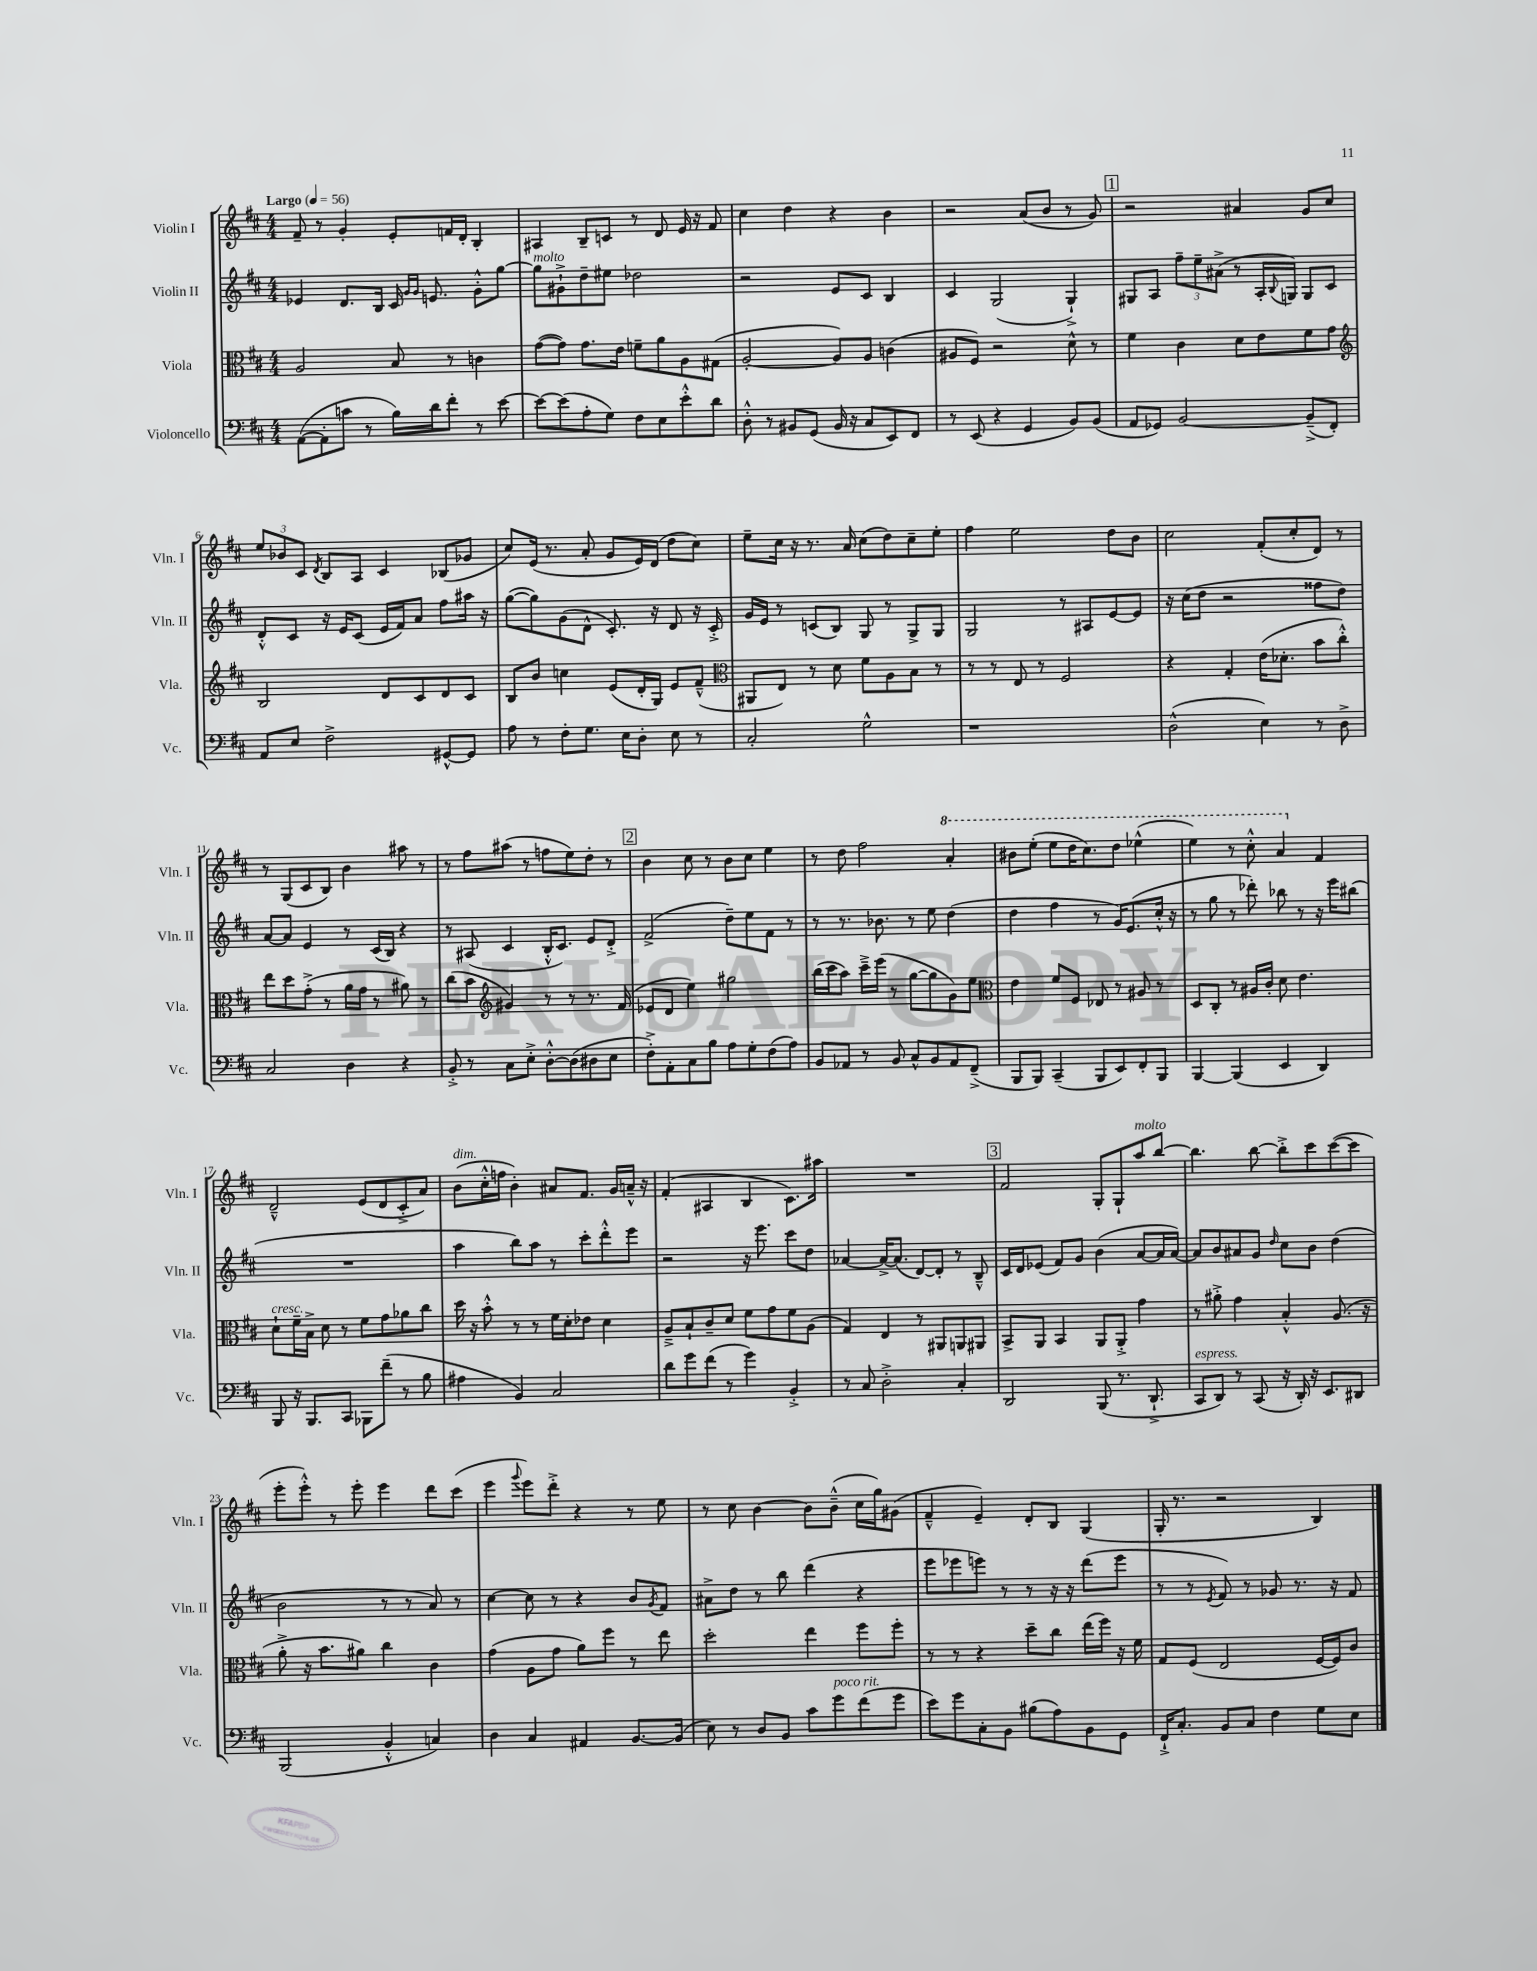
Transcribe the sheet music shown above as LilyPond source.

<<
\new StaffGroup <<
\new Staff = "s0" \with { instrumentName = "Violin I" shortInstrumentName = "Vln. I" } {
    \clef treble \key d \major \numericTimeSignature \time 4/4 \tempo "Largo" 4 = 56
    fis'8-- r8 g'4-. e'8-. f'16 d'16-. b4-. |
    ais4 b8-- c'8 r8 d'8 e'16 r16 fis'8 |
    cis''4 d''4 r4 b'4 |
    r2 a'8( b'8 r8 g'8) |
    \mark \markup { \box "1" } r2 ais'4 g'8 cis''8 |
    \tuplet 3/2 { e''8 bes'8 cis'8 } \acciaccatura { d'8 } b8 a8 cis'4 bes8( ges'8 |
    cis''8) e'16( r8. a'8-. g'8 e'16) d'16( d''8 cis''8) |
    e''8-- cis''16 r16 r8. a'16 cis''8( d''8) cis''8-- e''8-. |
    fis''4 e''2 d''8 b'8 |
    cis''2 fis'8-.( cis''8-. d'8) r8 |
    r8 g8( cis'8 b8) b'4 ais''8 r8 |
    r8 fis''8 ais''8( r8 f''8 e''8) d''8-. r8 |
    \mark \markup { \box "2" } b'4 cis''8 r8 b'8 cis''8 e''4 |
    r8 d''8 fis''2 \ottava #1 a''4-. |
    bis''8 e'''8-.( e'''8 d'''16 cis'''8.) d'''8 ees'''4-^( |
    e'''4) r8 cis'''8-.-^ a''4 \ottava #0 fis'4 |
    d'2---^ e'8( d'8 cis'8-.-> a'8) |
    b'8^\markup { \italic "dim." }( cis''16-.-^ f''16 b'4-.) ais'8 fis'8. g'16 a'16---^ r16 |
    fis'4-.( ais4 b4 cis'8.) ais''16 |
    R1 |
    \mark \markup { \box "3" } fis'2 g8-. g8-! a''8^\markup { \italic "molto" } b''8~ |
    b''4. b''8~ b''8-.-> cis'''8 cis'''8~( cis'''8 |
    e'''8-. e'''8-.-^) r8 e'''8-. e'''4 d'''8 cis'''8( |
    e'''4 \appoggiatura { g'''8 } e'''8) d'''8-.-> r4 r8 e''8 |
    r8 cis''8 b'4~ b'8 b'8---^( cis''16 g''16) gis'8( |
    fis'4---^ e'4--) d'8-. b8 g4( |
    g16-. r8. r2 b4) \bar "|." |
}
\new Staff = "s1" \with { instrumentName = "Violin II" shortInstrumentName = "Vln. II" } {
    \clef treble \key d \major \numericTimeSignature \time 4/4
    ees'4 d'8. b16 cis'16 \grace { g'16 g'16 } e'8. g'8-.-^ g''8~ |
    g''8^\markup { \italic "molto" } gis'8-!-> d''8-- eis''8 des''2 |
    r2 e'8 cis'8 b4 |
    cis'4 g2( g4-!->) |
    \mark \markup { \box "1" } gis8 a8 \tuplet 3/2 { fis''8-- e''8-- ais'8->( } r8 a16-. \appoggiatura { b8 } g16) g8 cis'8 |
    d'8-.-^ cis'8 r16 e'16 cis'8( e'16 fis'16) a'8 fis''8 ais''16 r16 |
    g''8~( g''8) g'8( d'8-^ cis'8.-.) r16 d'8 r16 cis'16-.-> |
    g'16 e'16 r8 c'8( b8) g8 r8 g8-> g8 |
    g2 r8 ais8 e'8~ e'8 |
    r16 cis''16( d''8 r2 fisis''8 d''8) |
    a'8~ a'8 e'4 r8 cis'16( b16) r4 |
    r8 ais8( cis'4 b16-.-^ cis'8.) e'8 d'8-.-> |
    \mark \markup { \box "2" } fis'2->( d''8--) e''8 fis'8 r8 |
    r8 r8. bes'8. r8 e''8 d''4( |
    d''4 fis''4 r8 g'16) e'8.( cis''16-.-^ r16 |
    r8 g''8 r8 des'''8-.) bes''8 r8 r16 e'''16 bis''8( |
    R1 |
    a''4 b''8) a''8 r8 cis'''8-. d'''8-.-^ e'''8 |
    r2 r16 e'''8. cis'''8 d''8 |
    aes'4~ aes'16~-> aes'8.( d'8~) d'8-. r8 b8---^ |
    \mark \markup { \box "3" } cis'16 d'16 ees'8( fis'8) g'8 b'4( a'8~ a'16 a'16~) |
    a'8 b'8 ais'8 g'8 \grace { d''16 } cis''8 b'8 d''4( |
    b'2 r8 r8 a'8) r8 |
    cis''4~ cis''8 r8 r4 b'8 \acciaccatura { g'8 } fis'8 |
    ais'8-> d''8 r8 b''8 d'''4( r4 |
    e'''8 ees'''8 e'''8) r8 r8 r16 r16 d'''8( e'''8 |
    r8 r8 \acciaccatura { e'8 } fis'8) r8 ges'8 r8. r16 fis'8 \bar "|." |
}
\new Staff = "s2" \with { instrumentName = "Viola" shortInstrumentName = "Vla." } {
    \clef alto \key d \major \numericTimeSignature \time 4/4
    a2 b8 r8 c'4 |
    g'8~( g'8) g'8. e'16 f'8-- a'8 a8 gis8( |
    a2~-. a8) a8 c'4( |
    ais8 fis8) r2 d'8-^ r8 |
    \mark \markup { \box "1" } fis'4 cis'4 d'8 e'8 fis'8 g'8 |
    \clef treble b2 d'8 cis'8 d'8 cis'8 |
    b8 b'8 c''4 e'8( d'16-. g16) e'8 fis'8---^( |
    \clef alto ais,8 e8) r8 d'8 fis'8 a8 b8 r8 |
    r8 r8 e8 r8 fis2 |
    r4 g4-. e'16( des'8.-. b'8 cis''8-.-^) |
    e''8 d''8 g'8-.->( r8 a'16 g'16 r8 ais'8) r8 |
    cis''8( b'8 \clef treble gis'4) r8 r8 r8. fis'16( |
    \mark \markup { \box "2" } ees'8 d'8 e''4) gis''2 |
    b''16( cis'''16 a''8) cis'''16---> e'''16( r8 g''8~ g''8 g'8) e''8 |
    \clef alto e'4 fis'8 fis8 ees8 r8 ais8 r8 |
    d8 cis8-. r8 ais16 cis'16-. d'8 e'4. |
    d'8-!^\markup { \italic "cresc." } fis'16-- b16-> d'8 r8 fis'8 g'8 aes'8 cis''8 |
    d''16 r16 b'8-.-^ r8 r8 fis'16 d'16-. ees'8 d'4 |
    a8---> b8-! cis'8-- d'8 fis'8 g'8 fis'8 a8( |
    g4) e4 r8 ais,8 a,8 ais,8 |
    \mark \markup { \box "3" } b,8-> a,8 b,4 a,8 a,8-.-> g'4 |
    r8 ais'8-.-> g'4 b4-.-^ a8.( r16 |
    a'8-.-> r16 b'8. ais'8) cis''4 cis'4 |
    g'4( a8 g'8 a'8) fis''8 r8 e''8 |
    d''2-. e''4 fis''8 fis''8-. |
    r8 r8 r4 d''8-- cis''8 e''16( fis''16) r16 fis'16 |
    g8 fis8( e2 fis16~ fis16) cis'8 \bar "|." |
}
\new Staff = "s3" \with { instrumentName = "Violoncello" shortInstrumentName = "Vc." } {
    \clef bass \key d \major \numericTimeSignature \time 4/4
    a,8~( a,8-. c'8 r8 b16) d'16 fis'8-. r8 e'8~ |
    e'8~ e'8( a8-. g8) fis8 e8 e'8-.-^ d'8 |
    d8-.-^ r8 bis,8 g,8( bis,16 r16 cis8 e,8) fis,8 |
    r8 e,8( r4 g,4 b,8) b,8( |
    \mark \markup { \box "1" } a,8 ges,8) b,2~ b,8--->( fis,8-.) |
    a,8 e8 fis2-> gis,8~-^ gis,8 |
    a8 r8 fis8-. g8. e16 d8-. e8 r8 |
    cis2-. g2-^ |
    r1 |
    d2-^( e4) r8 d8-> |
    cis2 d4 r4 |
    b,8-.-> r8 cis8 e8-.-> d8~-.-^ d8( dis8 e8 |
    \mark \markup { \box "2" } fis8-.->) a,8-. cis8 b8 a8 g8-. fis8( a8) |
    b,8 aes,8 r8 b,8 cis8-^ b,8 aes,8 fis,8--->( |
    b,,8 b,,8) cis,4--( b,,8 e,8) fis,8-. b,,8 |
    b,,4~ b,,4( e,4 d,4) |
    b,,8 r16 b,,8. cis,8 bes,,8 fis'8--( r8 b8 |
    ais4 b,4) cis2 |
    d'8 g'8 fis'8( r8 g'4) b,4-.-> |
    r8 cis8 d2-.-> cis4-. |
    \mark \markup { \box "3" } d,2 b,,8( r8. d,8.-!-> |
    cis,8^\markup { \italic "espress." } d,8) r8 cis,8( r16 d,16-.) r16 e,8. dis,8 |
    b,,2( b,4-.-^ c4) |
    d4 cis4 ais,4 b,8.~ b,16( |
    e8) r8 d8 b,8 cis'8 g'8^\markup { \italic "poco rit." } fis'8( g'8 |
    e'8) g'8 cis8-. b,8 bis8( a8) b,8 g,8 |
    fis,16-!-> cis8.-. b,8 cis8 fis4 g8 e8 \bar "|." |
}
>>
>>
